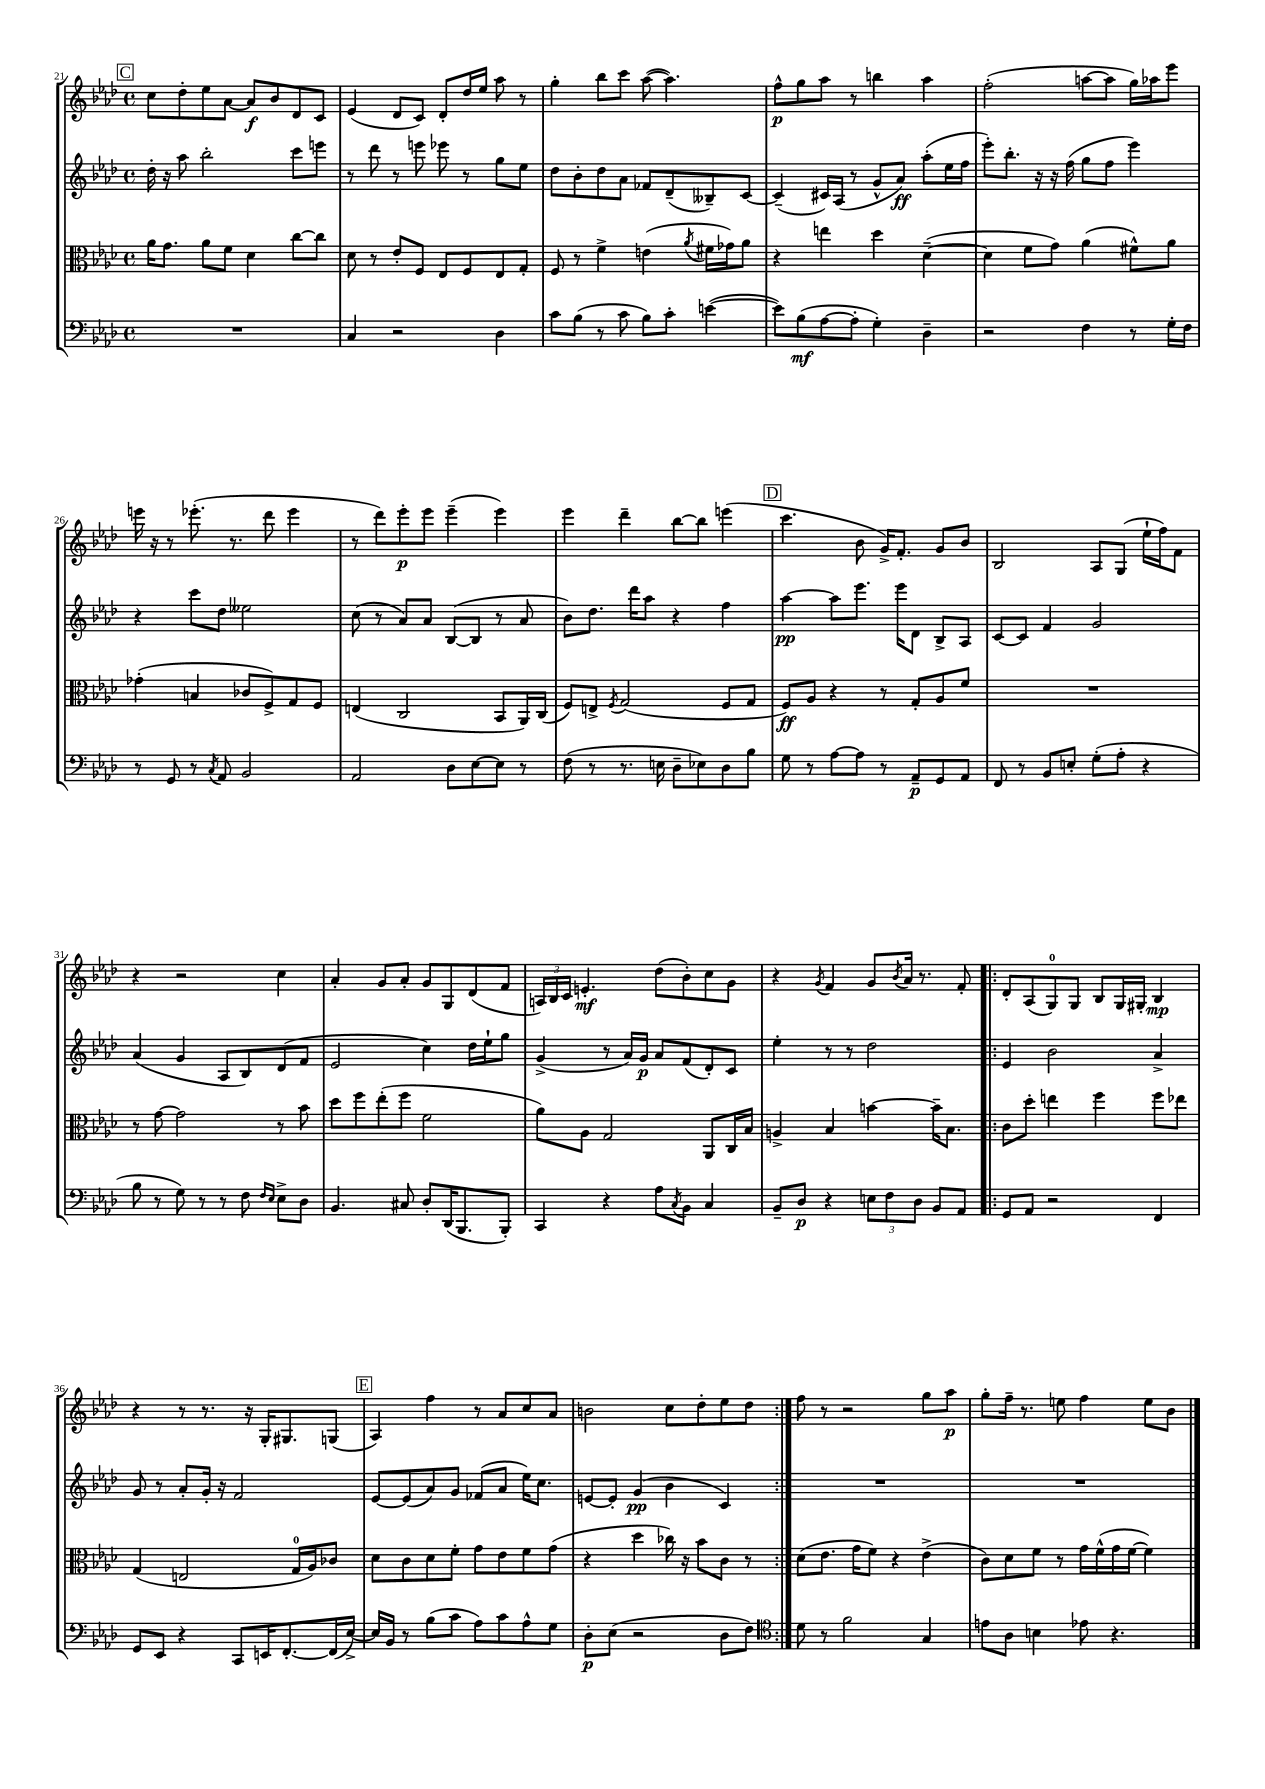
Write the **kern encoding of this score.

**kern	**kern	**kern	**kern
*staff4	*staff3	*staff2	*staff1
*clefF4	*clefC3	*clefG2	*clefG2
*k[b-e-a-d-]	*k[b-e-a-d-]	*k[b-e-a-d-]	*k[b-e-a-d-]
*M4/4	*M4/4	*M4/4	*M4/4
*met(c)	*met(c)	*met(c)	*met(c)
1r	16a-	16dd-'	8cc
.	8.g	16r	.
.	.	8aa-	8dd-'
.	8a-	2bb-'	8ee-
.	8f	.	[8a-
.	4d-	.	8a-]
.	.	.	8b-
.	[8cc	8ccc	8d-
.	8cc]	8eee	8c
=	=	=	=
4C	8d-	8r	(4e-
.	8r	8ddd-	.
2r	8e-'	8r	8d-
.	8F	8eee	8c)
.	8E-	8eee-	8d-'
.	8F	8r	16dd-
.	.	.	16ee-
4D-	8E-	8gg	8aa-
.	8G'	8ee-	8r
=	=	=	=
8c	8F	8dd-	4gg'
(8B-	8r	8b-'	.
8r	4f^	8dd-	8bb-
8c	.	8a-	8ccc
8B-)	(4e	8f-	([8aa-
8c'	.	(8d-~	4.aa-])
.	8qa-	.	.
([4e	16f#	8B--~)	.
.	16g-)	.	.
.	8a-	[8c	.
=	=	=	=
8e])	4r	(4c~]	8ff^^
(8B-	.	.	8gg
[8A-	4ee	16c#)	8aa-
.	.	(16A-	.
8A-']	.	8r	8r
4G')	4dd-	8g^^	4bb
.	.	8a-)	.
4D-~	([4d-~	(8aa-'	4aa-
.	.	16ee-	.
.	.	16ff	.
=	=	=	=
2r	4d-]	8eee-')	(2ff'
.	.	8.bb-'	.
.	8f	.	.
.	.	16r	.
.	8g)	16r	.
.	.	(16ff	.
4F	(4a-	8gg	[8aa
.	.	8ff	8aa]
8r	8f#^^)	4eee-)	16gg)
.	.	.	16aa-
16G'	8a-	.	8eee-
16F	.	.	.
=	=	=	=
8r	(4g-'	4r	16eee
.	.	.	16r
8GG	.	.	8r
8r	4B	8ccc	(8.eee-'
8qC	.	.	.
8AA-	.	8dd-	.
.	.	.	8.r
2BB-	8c-	2ee--	.
.	8F^)	.	8ddd-
.	8G	.	4eee-
.	8F	.	.
=	=	=	=
2AA-	(4E	(8cc	8r
.	.	8r	8ddd-)
.	2C	8a-)	8eee-'
.	.	8a-	8eee-
8D-	.	([8B-	(4eee-~
[8E-	.	8B-]	.
8E-]	8BB-	8r	4eee-)
8r	16AA-)	8a-	.
.	(16C	.	.
=	=	=	=
(8F	8F)	8b-)	4eee-
8r	8E^	8.dd-	.
.	8qF	.	.
8.r	(2G	.	4ddd-~
.	.	16ddd-	.
.	.	8aa-	.
16E	.	.	.
8D-~	.	4r	[8bb-
8E-)	.	.	8bb-]
8D-	8F	4ff	(4eee
8B-	8G	.	.
=	=	=	=
8G	8F)	[4aa-	4.ccc
8r	8A-	.	.
[8A-	4r	8aa-]	.
8A-]	.	8.eee-	8b-
8r	8r	.	16g^)
.	.	16eee-	8.f'
8AA-~	8G'	8d-	.
8GG	8A-	8B-^	8g
8AA-	8f	8A-	8b-
=	=	=	=
8FF	1r	[8c	2B-
8r	.	8c]	.
8BB-	.	4f	.
8E'	.	.	.
(8G'	.	2g	8A-
8A-'	.	.	(8G
4r	.	.	16ee-`
.	.	.	16ff)
.	.	.	8f
=	=	=	=
8B-	8r	(4a-	4r
8r	[8g	.	.
8G)	2g]	4g	2r
8r	.	.	.
8r	.	8A-	.
8F	.	8B-)	.
16qqF	.	.	.
16qqE-	.	.	.
8E-^	8r	(8d-	4cc
8D-	8b-	8f	.
=	=	=	=
4.BB-	8dd-	2e-	4a-'
.	8ff	.	.
.	(8ee-'	.	8g
8C#	8ff	.	8a-'
8D-'	2f	4cc)	8g
(16DD-	.	.	8G
8.BBB-	.	.	.
.	.	16dd-	(8d-
.	.	16ee-`	.
8BBB-')	.	8gg	8f
=	=	=	=
4CC	8a-)	(4g^	24A)
.	.	.	24B-
.	.	.	24c
.	8A-	.	4.e'
4r	2G	8r	.
.	.	16a-)	.
.	.	16g	.
8A-	.	8a-	(8dd-
8qC	.	.	.
8BB-	.	(8f	8b-')
4C	8AA-	8d-')	8cc
.	16C	8c	8g
.	16B-	.	.
=	=	=	=
8BB-~	4A^	4ee-'	4r
8D-	.	.	.
.	.	.	8qg
4r	4B-	8r	4f
.	.	8r	.
12E	[4b	2dd-	8g
12F	.	.	.
.	.	.	8qb-
.	.	.	16a-
12D-	.	.	.
.	.	.	8.r
8BB-	16b~]	.	.
.	8.B-	.	.
8AA-	.	.	8f'
=!|:	=!|:	=!|:	=!|:
8GG	8c	4e-	8d-'
8AA-	8dd-'	.	(8A-
2r	4ee	2b-	8G)
.	.	.	8G
.	4ff	.	8B-
.	.	.	16G
.	.	.	16G#'
4FF	8ff	4a-^	4B-
.	8ee-	.	.
=	=	=	=
8GG	(4G	8g	4r
8EE-	.	8r	.
4r	2E	8a-'	8r
.	.	16g'	8.r
.	.	16r	.
8CC	.	2f	.
.	.	.	16r
16EE	.	.	16G'
[8.FF'	.	.	8.G#
.	16G	.	.
.	16A-)	.	.
(16FF]	8c-	.	(8G
[16E-^)	.	.	.
=	=	=	=
16E-]	8d-	[8e-	4A-)
16BB-	.	.	.
8r	8c	(8e-]	.
(8B-	8d-	8a-)	4ff
8c	8f'	8g	.
8A-)	8g	(8f-	8r
8c	8e-	8a-	8a-
8A-^^	8f	16ee-)	8cc
.	.	8.cc	.
8G	(8g	.	8a-
=	=	=	=
8D-'	4r	[8e	2b
(8E-	.	8e']	.
2r	4dd-	(4g	.
.	16cc-)	4b-	8cc
.	16r	.	.
.	8b-	.	8dd-'
8D-	8c	4c)	8ee-
8F)	8r	.	8dd-
=:|!	=:|!	=:|!	=:|!
*clefC4	*	*	*
8d-	(8d-	1r	8ff
8r	8.e-	.	8r
2f	.	.	2r
.	16g	.	.
.	8f)	.	.
.	4r	.	.
4G	(4e-^	.	8gg
.	.	.	8aa-
=	=	=	=
8e	8c)	1r	8gg'
8A-	8d-	.	16ff~
.	.	.	8.r
4B	8f	.	.
.	8r	.	8ee
8e-	16g	.	4ff
.	(16f^^	.	.
4.r	16g	.	.
.	[16f	.	.
.	4f])	.	8ee
.	.	.	8b-
==	==	==	==
*-	*-	*-	*-
